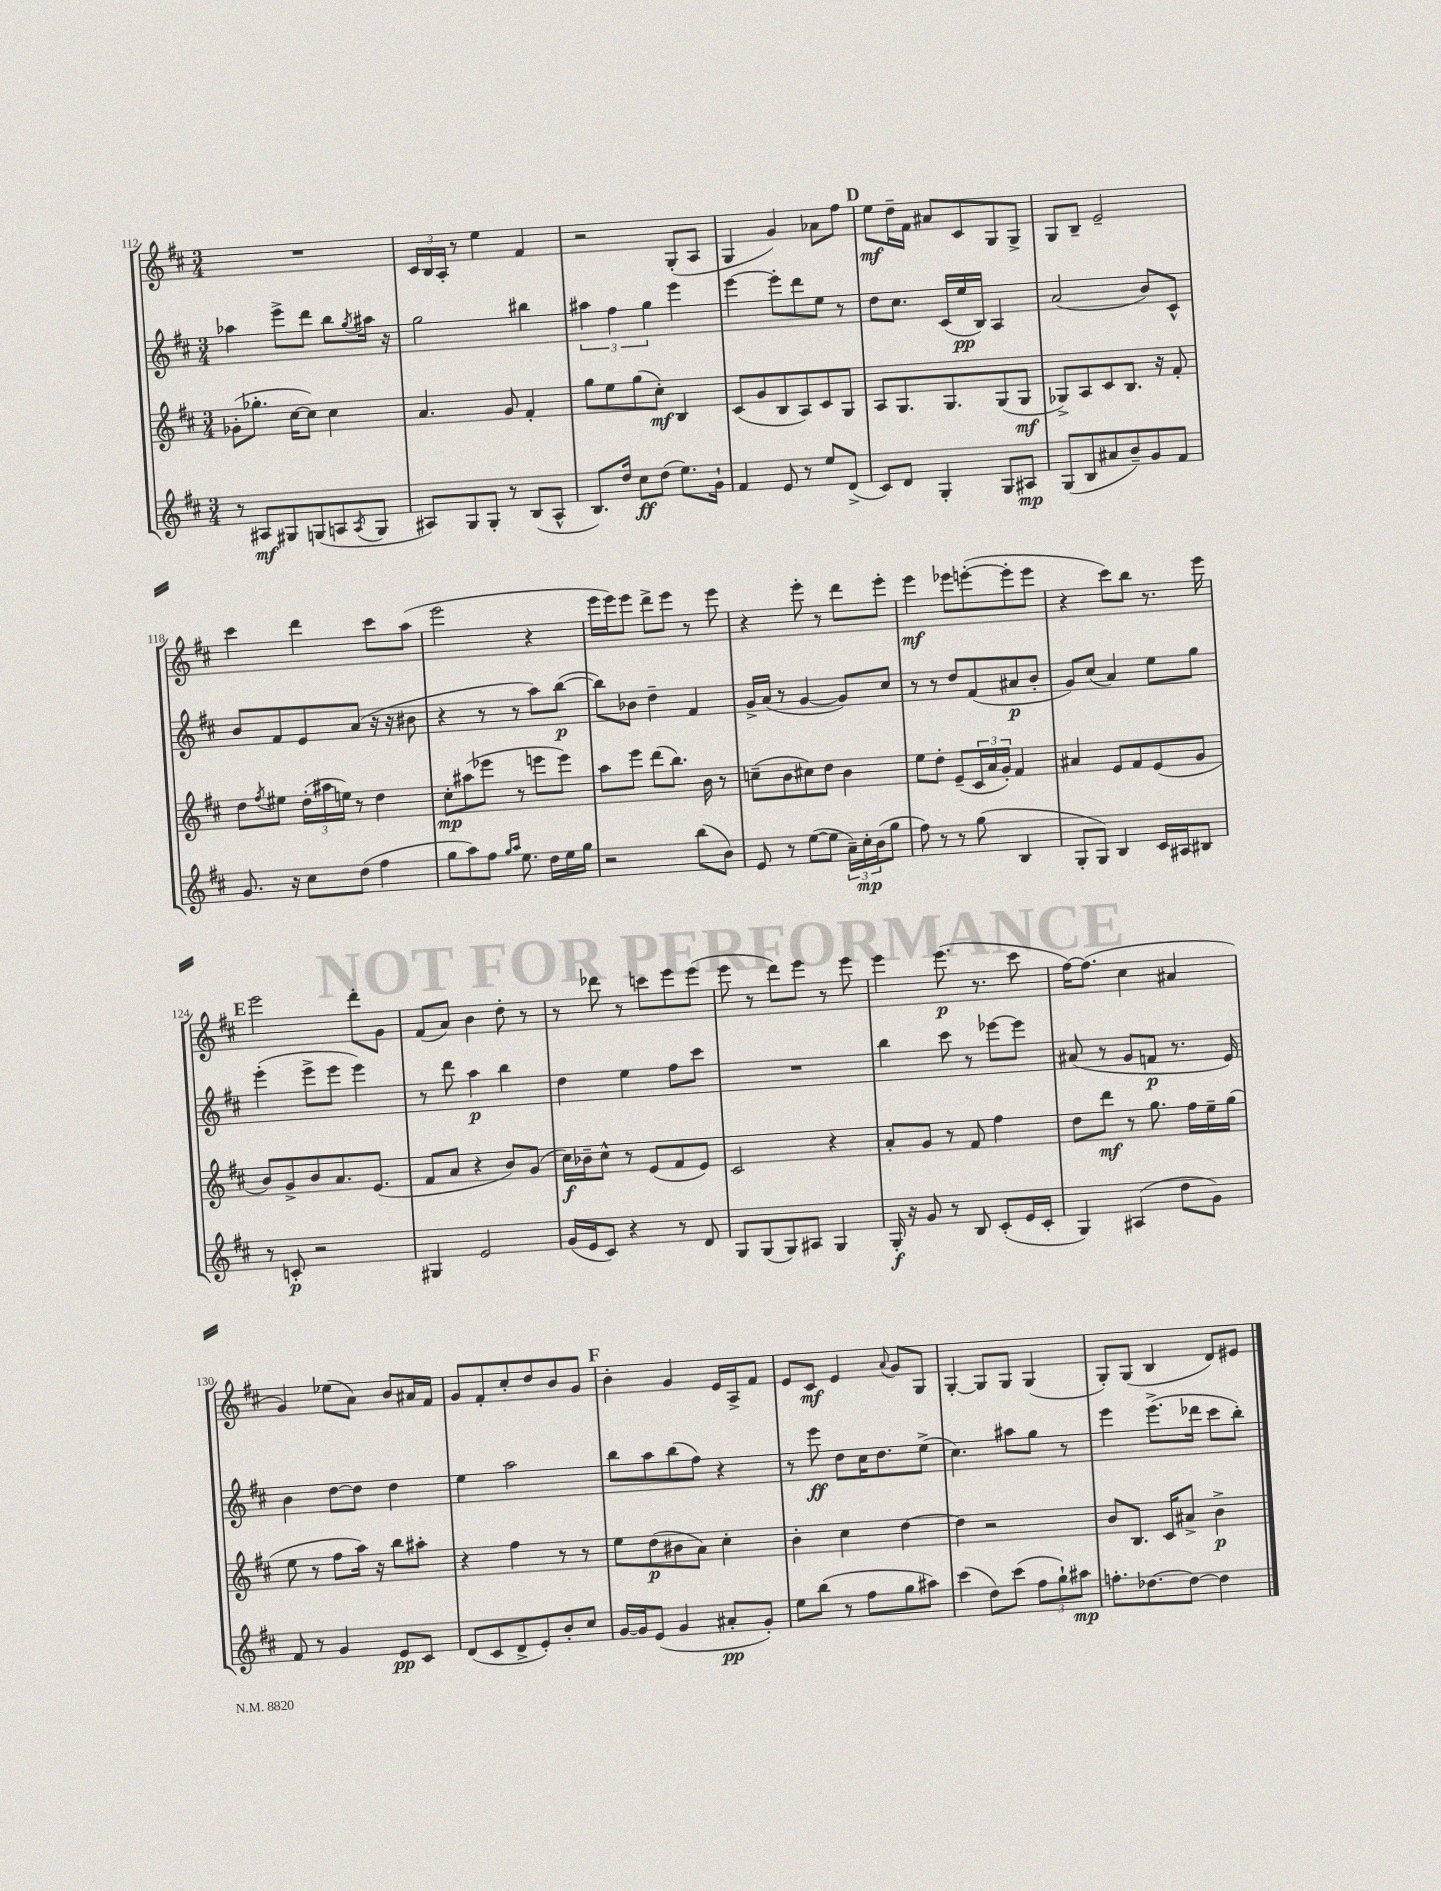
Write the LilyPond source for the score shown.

<<
\new StaffGroup <<
\new Staff = "s0" {
    \clef treble \key d \major \numericTimeSignature \time 3/4
    R2. |
    \tuplet 3/2 { cis'16 b16 a16-. } r8 e''4 fis'4 |
    r2 g8-.( a8 |
    g4 g'4) aes'8 fis''8 |
    \mark \markup { \bold "D" } e''8\mf d''16-- fis'16 ais'8 cis'8 g8 g8-> |
    g8 b8-- e'2-- |
    cis'''4 d'''4 cis'''8 a''8( |
    e'''2 r4 |
    e'''16 e'''16) e'''8 d'''8-> e'''8 r8 e'''8 |
    r4 e'''8-. r8 d'''8 e'''8-. |
    e'''4\mf ees'''8 e'''8~-.( e'''8-. e'''8 |
    r4 cis'''8) b''8 r8. e'''16 |
    \mark \markup { \bold "E" } e'''2 d'''8-. g'8 |
    fis'8( a'8) b'4 d''8-. r8 |
    r8 des'''8 r8 c'''8 e'''8 e'''8( |
    e'''8 r8 d'''8) e'''8 r8 e'''8 |
    e'''4 e'''8.\p( r8. cis'''8 |
    fis''16~) fis''8.( cis''4 ais'4 |
    g'4) ees''8( a'8) b'8 ais'16 fis'16 |
    g'8 fis'8-. cis''8-. d''8 b'8 g'8 |
    \mark \markup { \bold "F" } b'4-. g'4 e'16 a16-> fis'8 |
    e'8 cis'8\mf e'4 \appoggiatura { a'8 } g'8 g8 |
    g4~-. g8 g8 g4( |
    g8-.) g8( b4 d'8) eis'8 \bar "|." |
}
\new Staff = "s1" {
    \clef treble \key d \major \numericTimeSignature \time 3/4
    aes''4 e'''8-> d'''8 b''8 \acciaccatura { g''8 } ais''16 r16 |
    g''2 bis''4 |
    \tuplet 3/2 { ais''4 fis''4 g''4 } e'''4 |
    e'''4~ e'''8-. d'''8 e''8 r8 |
    \mark \markup { \bold "D" } d''8 cis''8. cis'16( e''16\pp b16) a4 |
    a'2( b'8) cis'8-^ |
    b'8 fis'8 e'8 a'8( r16 r16 bis'8 |
    r4 r8 r8 a''8) b''8~\p( |
    b''8) bes'8 d''4-- fis'4 |
    g'16-> a'16( r8 g'4~ g'8) cis''8 |
    r8 r8 d''8 fis'8( ais'8\p b'8-. |
    g'8) cis''8( a'4) e''8 g''8 |
    \mark \markup { \bold "E" } e'''4-.( e'''8-> e'''8 e'''4) |
    r8 d'''8 a''4\p b''4 |
    d''4 e''4 fis''8 cis'''8 |
    R2. |
    b''4 cis'''8 r8 ees'''8~ ees'''8 |
    ais'8( r8 g'8 f'8\p r8. e'16) |
    b'4 d''8~ d''8 d''4 |
    e''4 a''2 |
    \mark \markup { \bold "F" } b''8 a''8 b''8( fis''8) r4 |
    r8 e'''8\ff d''8 cis''16 d''8. e''8->( |
    cis''4.) ais''8 g''8 r8 |
    e'''4 e'''8.->( des'''16 cis'''8 b''8-.) \bar "|." |
}
\new Staff = "s2" {
    \clef treble \key d \major \numericTimeSignature \time 3/4
    ges'8-.( ges''8.-. cis''16~ cis''8) cis''4 |
    a'4. g'8 fis'4-. |
    g''8 e''8 g''8( cis''8-.\mf) b4 |
    cis'8( g'8 b8 a8) cis'8 g8 |
    \mark \markup { \bold "D" } a8 g8. g8. g8( g8\mf |
    ges8->) a8 cis'8 b8. r16 fis'8-. |
    d''8 \acciaccatura { fis''8 } eis''8 \tuplet 3/2 { d''16-.( ais''16 e''16) } r8 d''4 |
    cis''8-.\mp ais''8( ees'''8 r8 e'''8 e'''8) |
    a''8 e'''8 d'''8( b''8.) b'16 r8 |
    c''8--( b'8 cis''8) d''8 b'4 |
    e''8 d''8-. e'8--( \tuplet 3/2 { cis'16 a'16 g'16-.) } fis'4 |
    ais'4 e'8 fis'8 e'8( g'8 |
    \mark \markup { \bold "E" } b'8) g'8-> b'8 a'8. e'8.( |
    fis'8 a'8 r4 b'8) g'8( |
    cis''16\f) bes'16-- cis''8-^ r8 e'8( fis'8 e'8) |
    cis'2 r4 |
    a'8-. g'8 r8 fis'8 fis''4 |
    d''8 d'''8\mf r8 g''8. fis''16 e''16-- g''16( |
    e''8 r8 fis''8 a''16) r16 b''8 ais''8-. |
    r4 fis''4 r8 r8 |
    \mark \markup { \bold "F" } e''8 d''8\p( bis'8 a'8) cis''4-. |
    b'4-. cis''4 d''4~ |
    d''4 r2 |
    b'8 b8. cis'16 ais'8-> b'4->\p \bar "|." |
}
\new Staff = "s3" {
    \clef treble \key d \major \numericTimeSignature \time 3/4
    r8 ais8\mf gis8 g8( a8 \acciaccatura { a8 } g8 |
    ais8) g8 g8-. r8 b8( ais8-^ |
    b8.) d''16 cis''8\ff d''8( e''8.) g'16-! |
    fis'4 e'8 r8 e''8 d'8->( |
    \mark \markup { \bold "D" } cis'8) d'8 g4-. g8 ais8\mp |
    g8( b8 ais'8 b'8--) g'8 fis'8 |
    g'8. r16 cis''8 d''8( fis''4 |
    g''8 a''8) fis''8 \grace { g''16 a''16 } e''8. d''16 e''16 g''16 |
    r2 b''8( b'8) |
    e'8 r8 e''8~( e''8 \tuplet 3/2 { a'16--) cis''16-.\mp b'16( } g''8 |
    fis''8) r8 r8 g''8( b4 |
    g8-. g8) b4 cis'16 ais16 bis8 |
    \mark \markup { \bold "E" } r8 c'8-.\p r2 |
    gis4 e'2 |
    g'16( e'16 cis'8) r4 r8 d'8 |
    g8 g8( g8) ais8 g4 |
    g16-.\f r16 g'8 r8 b8 cis'8-.( e'16 cis'16-. |
    g4) ais4( d''8 g'8) |
    fis'8 r8 g'4 e'8\pp cis'8 |
    d'8( cis'8 d'8-> e'8-.) b'8-. cis''8 |
    \mark \markup { \bold "F" } g'16~ g'16 e'8( g'4 ais'8-.\pp g'8-.) |
    e''8 b''8( r8 fis''8 g''8 ais''8) |
    cis'''4( d''8) cis'''8( \tuplet 3/2 { fis''8 g''8-!) ais''8\mp } |
    f''8.-. des''8.~ des''8~ des''4 \bar "|." |
}
>>
>>
\layout { \context { \Score currentBarNumber = #112 } }
